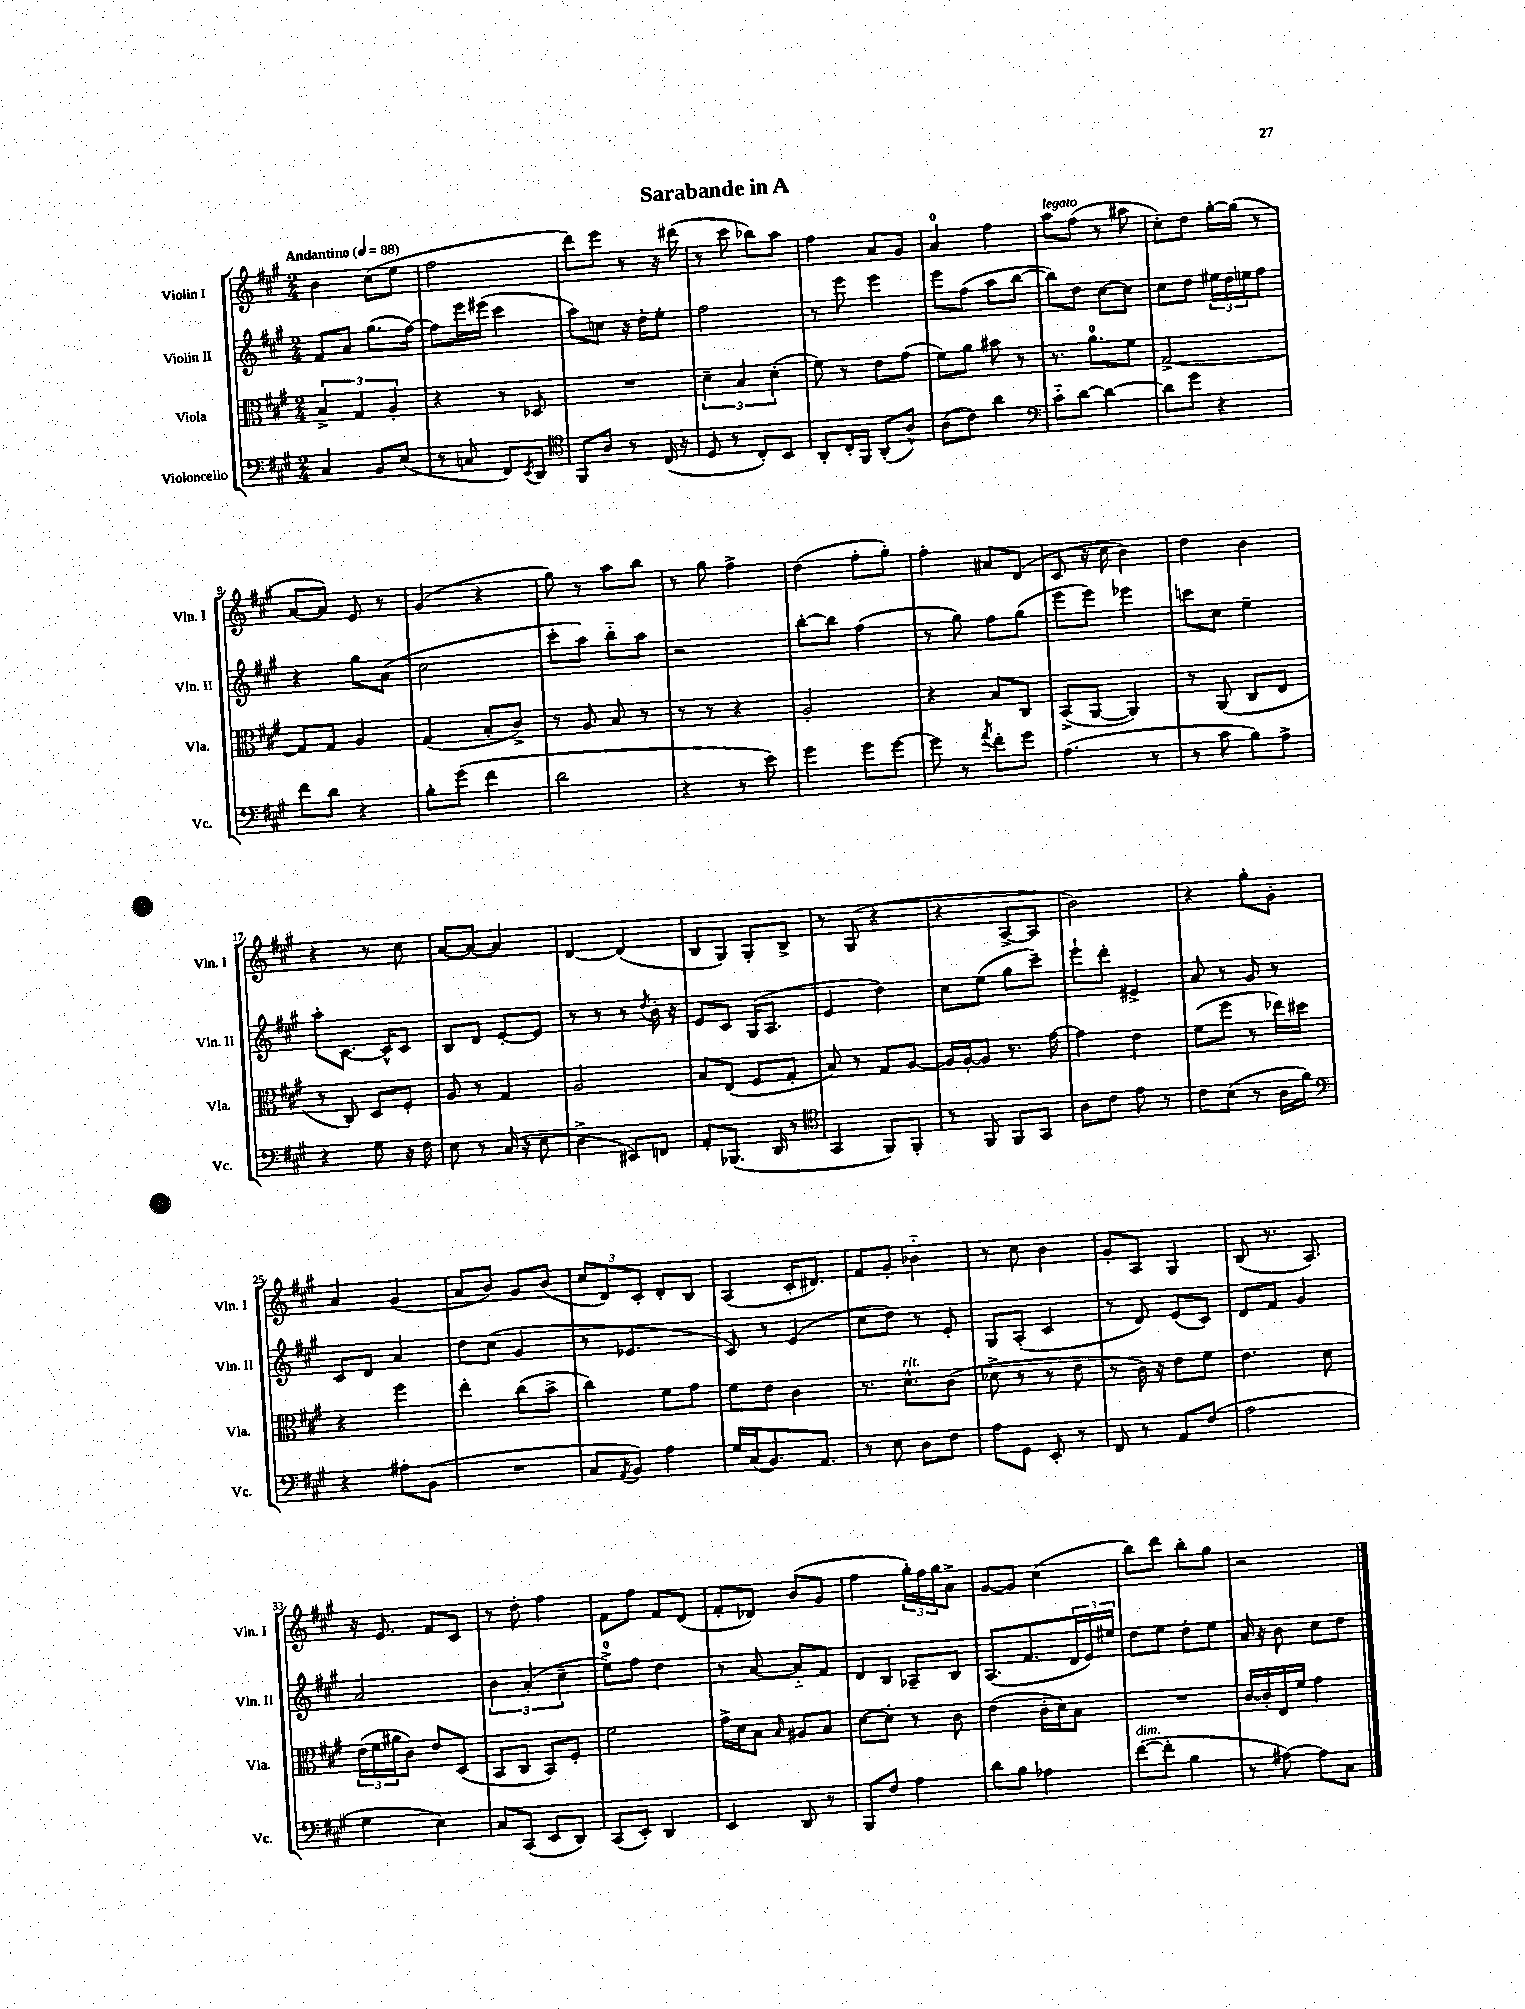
\header { title = "Sarabande in A" }
<<
\new StaffGroup <<
\new Staff = "s0" \with { instrumentName = "Violin I" shortInstrumentName = "Vln. I" } {
    \clef treble \key a \major \numericTimeSignature \time 2/4 \tempo "Andantino" 4 = 88
    b'4 cis''8( e''8 |
    fis''2 |
    d'''8) e'''8 r8 r16 dis'''16( |
    r8 cis'''8 bes''8) a''8 |
    fis''4 a'8 gis'8 |
    a'4-0 fis''4 |
    a''8^\markup { \italic "legato" } fis''8( r8 ais''8 |
    cis''8-.) d''8 gis''16~-. gis''16( r8 |
    a'8~ a'8) e'8 r8 |
    gis'4( r4 |
    gis''8) r8 a''8 b''8 |
    r8 gis''8 fis''4-> |
    d''4( fis''8-. gis''8-.) |
    fis''4-. ais'8 d'8( |
    cis'8 r16 cis''16 b'4) |
    d''4 b'4 |
    r4 r8 cis''8 |
    a'8~ a'8~ a'4 |
    d'4~ d'4( |
    b8 gis8) gis8-. b8-> |
    r8 gis8( r4 |
    r4 a8~-> a8 |
    b'2) |
    r4 gis''8-. gis'8-. |
    a'4 gis'4( |
    a'8 b'8) gis'8 b'8( |
    \tuplet 3/2 { cis''8 d'8) cis'8-. } d'8-. b8 |
    a4( cis'16-. dis'8.) |
    fis'8 gis'8-. bes'4-_ |
    r8 cis''8 b'4 |
    gis'8-. a8 gis4 |
    b8( r8. a8.) |
    r16 e'8. fis'8 cis'8 |
    r8 d''8-. fis''4 |
    fis'8 fis''8 fis'8 d'8( |
    fis'8-. des'8) b'8( gis'8 |
    fis''4 \tuplet 3/2 { gis''16-.) fis''16 gis''16 } a'8-> |
    gis'8~ gis'8 cis''4( |
    b''8) d'''8 b''8-. gis''8 |
    r2 \bar "|." |
}
\new Staff = "s1" \with { instrumentName = "Violin II" shortInstrumentName = "Vln. II" } {
    \clef treble \key a \major \numericTimeSignature \time 2/4
    fis'8 a'8 gis''8.( fis''16~) |
    fis''8 e'''16 eis'''16( cis'''4 |
    a''8) c''8 r16 d''16-. e''8-. |
    fis''2 |
    r8 e'''8 e'''4 |
    e'''8 fis''8( a''8 b''8~ |
    b''8) d''8 cis''8~ cis''8 |
    cis''8 d''8 \tuplet 3/2 { eis''16 d''16 e''16 } fis''8 |
    r4 gis''8 a'8( |
    cis''2 |
    cis'''8-. a''8) b''8-_ a''8 |
    r2 |
    b''8~-. b''8 fis''4( |
    r8 gis''8) fis''8 gis''8( |
    e'''8 e'''8) ees'''4 |
    c'''8 cis''8 e''4-- |
    a''8-. cis'8.~ cis'16-^ cis'8 |
    b8 d'8 e'8~-. e'8 |
    r8 r8 r8 \acciaccatura { d''8 } b'16-. r16 |
    e'8 cis'8 gis16( a8. |
    e'4 d''4) |
    cis''8 e''8( gis''8 cis'''8--) |
    e'''8-! d'''8-. eis'4-> |
    a'8 r8 gis'8 r8 |
    cis'8 d'8 a'4 |
    d''8 cis''8( gis'4 |
    r8 ees'4. |
    cis'8) r8 e'4( |
    cis''8 d''8) r8 e'8-. |
    gis8 a8-.( cis'4 |
    r8 d'8) e'8( cis'8) |
    d'8 fis'8 gis'4 |
    a'2 |
    \tuplet 3/2 { b'4 a'4-.( cis''4-- } |
    e''8-0->) fis''8 d''4 |
    r8 a'8~ a'8-_ fis'8 |
    d'8 b8 aes8-- b8 |
    a8.( fis'8. \tuplet 3/2 { d'16 e'16) eis''16 } |
    d''8 e''8 d''8-. e''8 |
    a'16 r16 b'8 cis''8 d''8 \bar "|." |
}
\new Staff = "s2" \with { instrumentName = "Viola" shortInstrumentName = "Vla." } {
    \clef alto \key a \major \numericTimeSignature \time 2/4
    \tuplet 3/2 { b4-> gis4 a4-. } |
    r4 r8 des8 |
    R2 |
    \tuplet 3/2 { d'4-- b4 d'4-.( } |
    fis'8) r8 e'8 gis'8( |
    fis'8) a'8 bis'8 r8 |
    r8. a'8.-0 fis'8 |
    gis2~-> |
    gis8 gis8 a4 |
    gis4( b8-. cis'8->) |
    r8 a8 b8 r8 |
    r8 r8 r4 |
    a2-. |
    r4 b8 cis8 |
    b,8->( a,8~ a,4) |
    r8 a,8( cis8 e8 |
    r8 cis8) d8 fis8-. |
    a8 r8 gis4 |
    a2 |
    b8 e8( fis8 gis8-. |
    b8) r8 gis8 a8~ |
    a16 a16~-. a8 r8. gis'16~ |
    gis'4 e'4 |
    fis'8( fis''8 r8 ees''16) dis''16 |
    r4 fis''4 |
    e''4-. cis''8( b'8-> |
    cis''4) fis'8 gis'8 |
    fis'8 e'8 cis'4 |
    r8. d'8.-^^\markup { \italic "rit." } cis'8( |
    des'8-> r8 r8 e'8 |
    r8 cis'16) r16 e'8 fis'8 |
    e'4. d'8 |
    \tuplet 3/2 { e'16( fis'16 ais'16 } cis'8) e'8 d8( |
    b,8 cis8 b,8) fis8-. |
    fis'2 |
    gis'16-> d'16 b8 \grace { b16 } ais8 b8 |
    d'8~ d'8-. r8 cis'8 |
    e'4( cis'16-. d'16) b8 |
    R2 |
    cis'16~ cis'16-. e16 fis'16 gis'4 \bar "|." |
}
\new Staff = "s3" \with { instrumentName = "Violoncello" shortInstrumentName = "Vc." } {
    \clef bass \key a \major \numericTimeSignature \time 2/4
    cis4 b,8 e8( |
    r8 c8 fis,8) \acciaccatura { e,8 } d,8 |
    \clef tenor fis,8 a8 r8 cis16( r16 |
    d8 r8 cis8-.) b,8 |
    a,8-. cis16-. fis,16 a,8-.( a8-^) |
    a8( cis'8) a'4 |
    \clef bass cis'8-_ d'8~ d'4~ |
    d'8 gis'8 r4 |
    fis'8 d'8 r4 |
    b8-. gis'8( fis'4 |
    d'2 |
    r4 r8 e'8) |
    gis'4 gis'8 gis'8~ |
    gis'8 r8 \acciaccatura { a'8 } fis'8-. gis'8 |
    a4.( r8 |
    r8 cis'8 b8) a8-> |
    r4 gis8 r16 fis16 |
    e8 r8 cis16( r16 e8 |
    d4-> eis,8) f,8 |
    a,8-. bes,,8.( d,16 r8 |
    \clef tenor gis,4 fis,8) fis,8-. |
    r8 fis,8 fis,8 gis,8 |
    a8 cis'8 e'8 r8 |
    cis'8 b8( r8 a16 fis'16) |
    \clef bass r4 ais8-. b,8( |
    R2 |
    cis8 \acciaccatura { a,8 } b,8) a4 |
    gis16 cis16( b,8.) a,8. |
    r8 e8 d8 fis8 |
    a8 gis,8 e,8-. r8 |
    fis,8 r8 a,8 fis8( |
    a2 |
    gis4 e4) |
    cis8 cis,8( e,8 d,8) |
    cis,8( e,8-.) d,4 |
    e,4 d,8 r8 |
    b,,8 fis8 a4 |
    d'8 b8 aes4 |
    fis'8~^\markup { \italic "dim." }( fis'8-. b4 |
    r8 ais8~) ais8 cis8 \bar "|." |
}
>>
>>
